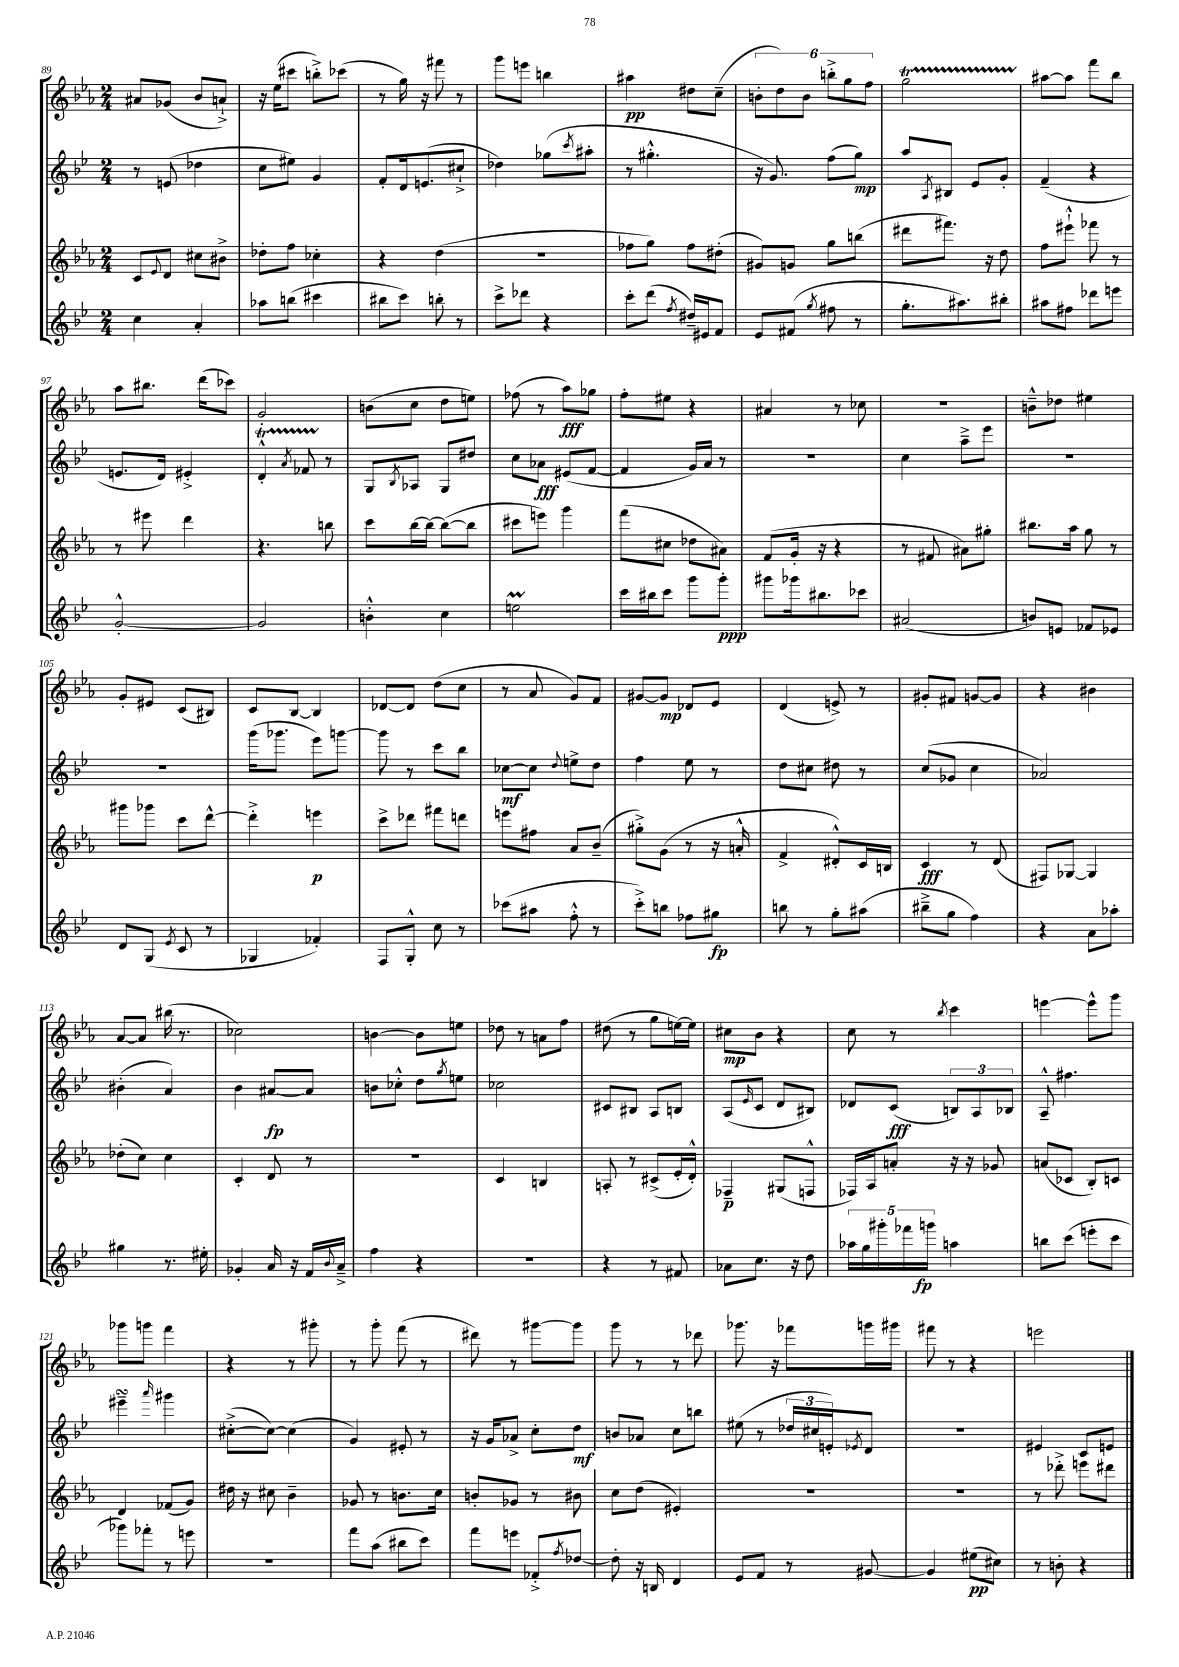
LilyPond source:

<<
\new StaffGroup <<
\new Staff = "s0" {
    \clef treble \key ees \major \numericTimeSignature \time 2/4
    ais'8 ges'8( bes'8 a'8-!->) |
    r16 ees''16( cis'''8 b''8-.->) ces'''8( |
    r8 g''16) r16 fis'''8 r8 |
    g'''8 e'''8 b''4 |
    ais''4\pp dis''8 c''8--( |
    \tuplet 6/4 { b'8-. d''8) b'8 b''8-.-> g''8 f''8 } |
    g''2\startTrillSpan |
    ais''8~\stopTrillSpan ais''8 f'''8 bes''8 |
    aes''8 bis''8. d'''16( ces'''8) |
    g'2-. |
    b'8( c''8 d''8 e''8) |
    fes''8( r8 aes''8\fff) ges''8 |
    f''8-. eis''8 r4 |
    ais'4 r8 ces''8 |
    r2 |
    b'8---^ des''8 eis''4 |
    g'8-. eis'8 c'8( bis8) |
    c'8 bes8~ bes4 |
    des'8~ des'8 d''8( c''8 |
    r8 aes'8 g'8) f'8 |
    gis'8~ gis'8\mp des'8 ees'8 |
    d'4( e'8->) r8 |
    gis'8-. fis'8 g'8~ g'8 |
    r4 bis'4 |
    aes'8~ aes'8 bis''16( r8. |
    ces''2) |
    b'4~ b'8 e''8 |
    des''8 r8 a'8 f''8 |
    dis''8( r8 g''8 e''16~) e''16 |
    cis''8\mp bes'8 r4 |
    c''8 r8 \acciaccatura { bes''8 } c'''4 |
    e'''4~ e'''8-^ g'''8 |
    ges'''8 g'''8 f'''4 |
    r4 r8 gis'''8-. |
    r8 g'''8-. f'''8( r8 |
    dis'''8) r8 gis'''8~ gis'''8 |
    g'''8 r8 r8 des'''8 |
    ges'''8. r16 fes'''8 g'''16 gis'''16 |
    fis'''8 r8 r4 |
    e'''2 \bar "|." |
}
\new Staff = "s1" {
    \clef treble \key bes \major \numericTimeSignature \time 2/4
    r8 e'8( des''4 |
    c''8 eis''8) g'4 |
    f'8-. d'16 e'8.( cis''8-!-> |
    des''4) ges''8( \acciaccatura { c'''8 } ais''8-. |
    r8 gis''4.-.-^ |
    r16 g'8.) f''8( g''8\mp) |
    a''8 \acciaccatura { a8 } bis8 ees'8 g'8-. |
    f'4--( r4 |
    e'8. d'16) eis'4-.-> |
    d'4-.-^\startTrillSpan \acciaccatura { a'8 } fes'8 r8\stopTrillSpan |
    g8 \acciaccatura { bes8 } aes8 g8 dis''8 |
    c''8 aes'8\fff eis'8( f'8~ |
    f'4 g'16) a'16 r8 |
    R2 |
    c''4 a''8---> ees'''8 |
    R2 |
    R2 |
    g'''16( ges'''8. ees'''8) g'''8~ |
    g'''8 r8 c'''8 bes''8 |
    ces''8~\mf ces''8 \appoggiatura { d''8 } e''8-> d''8 |
    f''4 ees''8 r8 |
    d''8 cis''8 dis''8 r8 |
    c''8( ges'8 c''4 |
    aes'2) |
    bis'4-.( a'4) |
    bes'4 ais'8~\fp ais'8 |
    b'8 ces''8-.-^ d''8 \acciaccatura { g''8 } e''8 |
    ces''2 |
    cis'8 bis8 a8 b8 |
    a8( \grace { ees'16 } c'8 d'8 bis8) |
    des'8 c'8\fff( \tuplet 3/2 { b8) a8 bes8 } |
    a8---^ fis''4. |
    eis'''4--\turn \grace { a'''16 } gis'''4 |
    cis''8~-.->( cis''8~) cis''4( |
    g'4) eis'8-. r8 |
    r16 g'16 aes'8-> c''8-. d''8\mf |
    b'8 aes'8 c''8 b''8 |
    eis''8( r8 \tuplet 3/2 { des''16 cis''16 e'16-.) } \acciaccatura { ees'8 } d'8 |
    r2 |
    eis'4 c'8 e'8 \bar "|." |
}
\new Staff = "s2" {
    \clef treble \key ees \major \numericTimeSignature \time 2/4
    c'8 \appoggiatura { ees'8 } d'8 cis''8 bis'8-> |
    des''8-. f''8 ces''4-. |
    r4 d''4( |
    r2 |
    fes''8 g''8) fes''8 dis''8-.( |
    gis'8) g'8 g''8 b''8( |
    dis'''8 fis'''8.) r16 d''8 |
    f''8 eis'''8-!-^ fes'''8 r8 |
    r8 eis'''8 d'''4 |
    r4. b''8 |
    c'''8 bes''16~ bes''16~ bes''8~( bes''8 |
    cis'''8 e'''8) g'''4 |
    f'''8( cis''8 des''8 ais'8) |
    f'8( g'16-. r16 r4 |
    r8 fis'8 ais'8) gis''8-. |
    bis''8. aes''16 g''8 r8 |
    gis'''8 ges'''8 c'''8 d'''8~-^ |
    d'''4-.-> e'''4\p |
    c'''8-> des'''8 fis'''8 d'''8 |
    e'''8 fis''8 aes'8 bes'8--( |
    gis''8-.->) g'8( r8 r16 a'16-.-^ |
    f'4-> dis'8-.-^) c'16 b16 |
    c'4\fff r8 d'8( |
    fis8) ges8~ ges4 |
    des''8-.( c''8) c''4 |
    c'4-. d'8 r8 |
    R2 |
    c'4 b4 |
    a8-. r8 cis'8->( ees'16-. d'16-.-^) |
    fes4--\p gis8( f8-^ |
    fes16) aes16 a'8-. r16 r16 ges'8 |
    a'8( ces'8 bes8-.) c'8 |
    d'4 fes'8( g'8) |
    dis''16 r16 cis''8 bes'4-- |
    ges'8 r8 b'8. c''16 |
    b'8-. ges'8 r8 bis'8 |
    c''8 d''8( eis'4-.) |
    R2 |
    R2 |
    r8 des'''8-.-> e'''8 dis'''8 \bar "|." |
}
\new Staff = "s3" {
    \clef treble \key bes \major \numericTimeSignature \time 2/4
    c''4 a'4-. |
    aes''8 b''8( cis'''4 |
    bis''8 c'''8) b''8-. r8 |
    c'''8-> des'''8 r4 |
    c'''8-. d'''8( \acciaccatura { f''8 } dis''16--) eis'16 f'8 |
    ees'8 fis'8( \acciaccatura { g''8 } fis''8 r8 |
    g''8.-. ais''8.) bis''8-. |
    ais''8 fis''8 des'''8 e'''8 |
    g'2~-.-^ |
    g'2 |
    b'4-.-^ c''4 |
    e''2\prall |
    c'''16 bis''16 c'''8 g'''8 g'''8-.\ppp |
    gis'''8 ges'''16 bis''8. ces'''8 |
    ais'2( |
    b'8) e'8 fes'8 ees'8 |
    d'8 g8( \acciaccatura { ees'8 } c'8 r8 |
    ges4 fes'4-.) |
    f8 g8-.-^ c''8 r8 |
    ces'''8( ais''8 f''8-.-^ r8 |
    c'''8-.->) b''8 fes''8 gis''8\fp |
    b''8 r8 g''8-. ais''8( |
    bis''8---> g''8 f''4) |
    r4 a'8 aes''8-. |
    gis''4 r8. eis''16-. |
    ges'4-. a'16 r16 f'16 \appoggiatura { bes'8 } a'16---> |
    f''4 r4 |
    R2 |
    r4 r8 fis'8 |
    aes'8 c''8. r16 d''8 |
    \tuplet 5/4 { aes''16 g''16 gis'''16-. fes'''16 g'''16\fp } a''4 |
    b''8 c'''8( e'''8-. c'''8 |
    ges'''8) fes'''8-. r8 e'''8 |
    R2 |
    f'''8 a''8( bis''8 c'''8) |
    f'''8 e'''8 fes'8-.-> \acciaccatura { f''8 } des''8~ |
    des''8-. r16 b16 d'4 |
    ees'8 f'8 r8 gis'8~ |
    gis'4 eis''8\pp( cis''8) |
    r8 b'8-. r4 \bar "|." |
}
>>
>>
\layout { \context { \Score currentBarNumber = #89 } }
